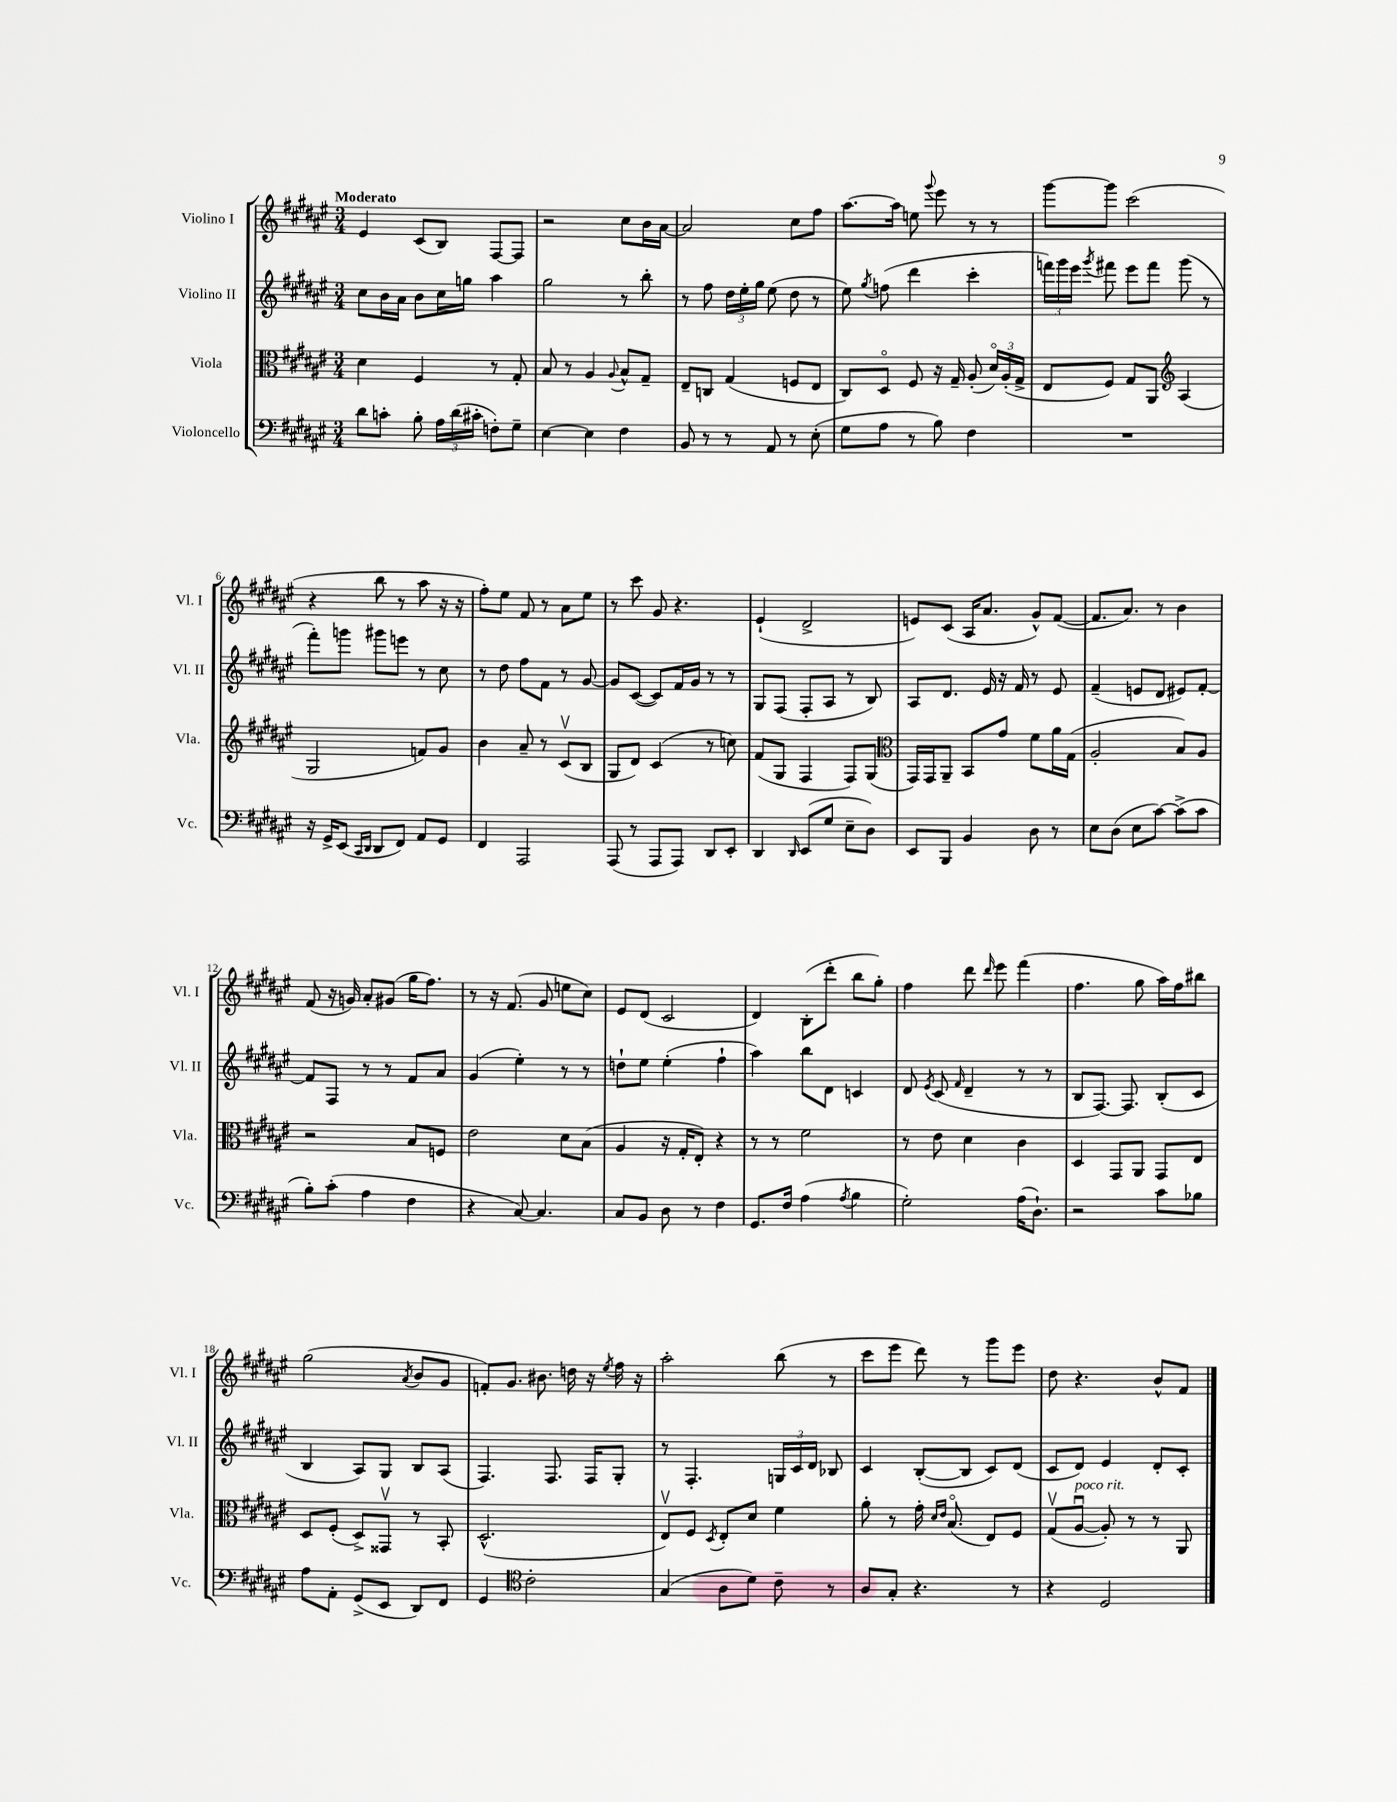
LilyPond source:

<<
\new StaffGroup <<
\new Staff = "s0" \with { instrumentName = "Violino I" shortInstrumentName = "Vl. I" } {
    \clef treble \key fis \major \numericTimeSignature \time 3/4 \tempo "Moderato"
    \autoBeamOff eis'4 cis'8[( b8]) fis8[~ fis8] |
    r2 cis''8[ b'16 ais'16]~ |
    ais'2 cis''8[ fis''8] |
    ais''8.[~ ais''16] e''8 \appoggiatura { gis'''8 } eis'''8 r8 r8 |
    gis'''8[~ gis'''8] cis'''2( |
    r4 b''8 r8 ais''8 r16 r16 |
    fis''8[-.) eis''8] fis'8 r8 ais'8[ eis''8] |
    r8 cis'''8 gis'8 r4. |
    eis'4-!( dis'2-> |
    e'8[) cis'8]( ais16[ ais'8.] gis'8[-^) fis'8]~( |
    fis'8.[ ais'8.]) r8 b'4 |
    fis'8( r16 g'16) ais'8[-. gis'8]( gis''16[ fis''8.]) |
    r8 r16 fis'8.( gis'8 e''8[ cis''8]) |
    eis'8[ dis'8]( cis'2 |
    dis'4) b8[-.( dis'''8]-. b''8[ gis''8]-.) |
    fis''4 dis'''8 \grace { dis'''16 } eis'''8 fis'''4( |
    fis''4. gis''8 ais''16[) fis''16 bis''8] |
    gis''2( \acciaccatura { ais'8 } b'8[ gis'8] |
    f'8[-.) gis'8.] bis'8. d''16 r16 \acciaccatura { eis''8 } fis''16 r16 |
    ais''2-. b''8( r8 |
    cis'''8[ eis'''8] dis'''8) r8 gis'''8[ eis'''8] |
    dis''8 r4. b'8[-^ fis'8] \bar "|." |
}
\new Staff = "s1" \with { instrumentName = "Violino II" shortInstrumentName = "Vl. II" } {
    \clef treble \key fis \major \numericTimeSignature \time 3/4
    \autoBeamOff cis''8[ b'16 ais'16] b'8[ cis''16 g''16] ais''4 |
    gis''2 r8 b''8-. |
    r8 fis''8 \tuplet 3/2 { dis''16[ eis''16-. gis''16] } eis''8( dis''8 r8 |
    eis''8) \acciaccatura { gis''8 } f''8( dis'''4 cis'''4-. |
    \tuplet 3/2 { f'''16[) gis'''16 eis'''16] } \acciaccatura { gis'''8 } fis'''8 eis'''8[ fis'''8] gis'''8( r8 |
    fis'''8[-.) g'''8] gis'''8[ e'''8] r8 cis''8 |
    r8 dis''8 fis''8[ fis'8] r8 gis'8~ |
    gis'8[ cis'8]~( cis'8[) fis'16 gis'16] r8 r8 |
    gis8[ fis8]( fis8[-. ais8] r8 b8) |
    ais8[ dis'8.] eis'16 r16 fis'16 r8 eis'8 |
    fis'4--( e'8[ dis'8] eis'8[) fis'8]~-. |
    fis'8[ fis8] r8 r8 fis'8[ ais'8] |
    gis'4( eis''4-.) r8 r8 |
    d''8[-! eis''8] eis''4-.( fis''4-! |
    ais''4) b''8[ dis'8] c'4 |
    dis'8 \acciaccatura { eis'8 } cis'8( \grace { fis'16 } dis'4-- r8 r8 |
    b8[ fis8.]~) fis8. b8[-.( cis'8] |
    b4 ais8[) gis8] b8[ ais8]( |
    fis4.) fis8. fis16[ gis8]-. |
    r8 fis4.-. \tuplet 3/2 { g16[ cis'16 dis'16] } bes8 |
    cis'4 b8[~-.( b8] cis'8[) dis'8]( |
    cis'8[ dis'8]) eis'4 dis'8[-. cis'8]-. \bar "|." |
}
\new Staff = "s2" \with { instrumentName = "Viola" shortInstrumentName = "Vla." } {
    \clef alto \key fis \major \numericTimeSignature \time 3/4
    \autoBeamOff dis'4 fis4 r8 gis8-. |
    b8 r8 ais4 \appoggiatura { ais8 } b8[-^ gis8]-- |
    eis8[-- c8] gis4( f8[ eis8] |
    cis8[) dis8]\flageolet fis8 r16 gis16-- ais8-.( \tuplet 3/2 { dis'16[\flageolet) ais16-.( gis16]-> } |
    eis8[ fis8]) gis8[ ais,8] \clef treble ais4( |
    gis2 f'8[) gis'8] |
    b'4 ais'8-- r8 cis'8[\upbow( b8] |
    gis8[ dis'8]) cis'4( r8 c''8) |
    fis'8[( gis8] fis4 fis8[) gis8]( |
    \clef alto gis,16[) gis,16 ais,8]-- b,8[ gis'8] fis'8[ ais'16 gis16]( |
    ais2-. b8[) ais8] |
    r2 b8[ f8] |
    eis'2 dis'8[ b8]( |
    ais4 r16 gis16[-. eis8]-.) r4 |
    r8 r8 fis'2 |
    r8 eis'8 dis'4 cis'4 |
    dis4 gis,8[ ais,8] gis,8[ eis8] |
    dis8[ fis8]-.( dis8[->) gisis,8]\upbow r8 b,8-. |
    dis2.-^( |
    eis8[\upbow) fis8] \acciaccatura { dis8 } eis8[-. dis'8] fis'4 |
    ais'8-. r8 gis'16-. \grace { dis'16[ eis'16] } b8.\flageolet( eis8[) fis8] |
    gis8[\upbow( ais8]~\downbow^\markup { \italic "poco rit." } ais8-.) r8 r8 ais,8 \bar "|." |
}
\new Staff = "s3" \with { instrumentName = "Violoncello" shortInstrumentName = "Vc." } {
    \clef bass \key fis \major \numericTimeSignature \time 3/4
    \autoBeamOff dis'8[ c'8]-. b8-. \tuplet 3/2 { ais16[ dis'16( cis'16]-. } f8[-.) gis8]-- |
    eis4~ eis4 fis4 |
    b,8 r8 r8 ais,8 r8 eis8-.( |
    gis8[ ais8] r8 b8) fis4 |
    R2. |
    r16 gis,16[-> eis,8]( \grace { cis,16[ dis,16] } dis,8[ fis,8]) ais,8[ gis,8] |
    fis,4 ais,,2 |
    ais,,8( r8 ais,,8[ ais,,8]) dis,8[ eis,8]-. |
    dis,4 \grace { dis,16 } eis,8[( gis8] eis8[-- dis8]) |
    eis,8[ b,,8] b,4 dis8 r8 |
    eis8[ dis8]( eis8[ cis'8]~) cis'8[->( cis'8] |
    b8[-.) cis'8]-.( ais4 fis4 |
    r4 cis8~) cis4. |
    cis8[ b,8] dis8 r8 fis4 |
    gis,8.[ fis16] ais4( \acciaccatura { ais8 } b4 |
    gis2-.) ais16[( dis8.]-!) |
    r2 cis'8[ bes8] |
    ais8[ ais,8]-. gis,8[->( eis,8] dis,8[) fis,8] |
    gis,4 \clef tenor cis'2-. |
    gis4( ais8[ dis'8]) cis'8-- r8 |
    ais8[ gis8]-. r4. r8 |
    r4 dis2 \bar "|." |
}
>>
>>
